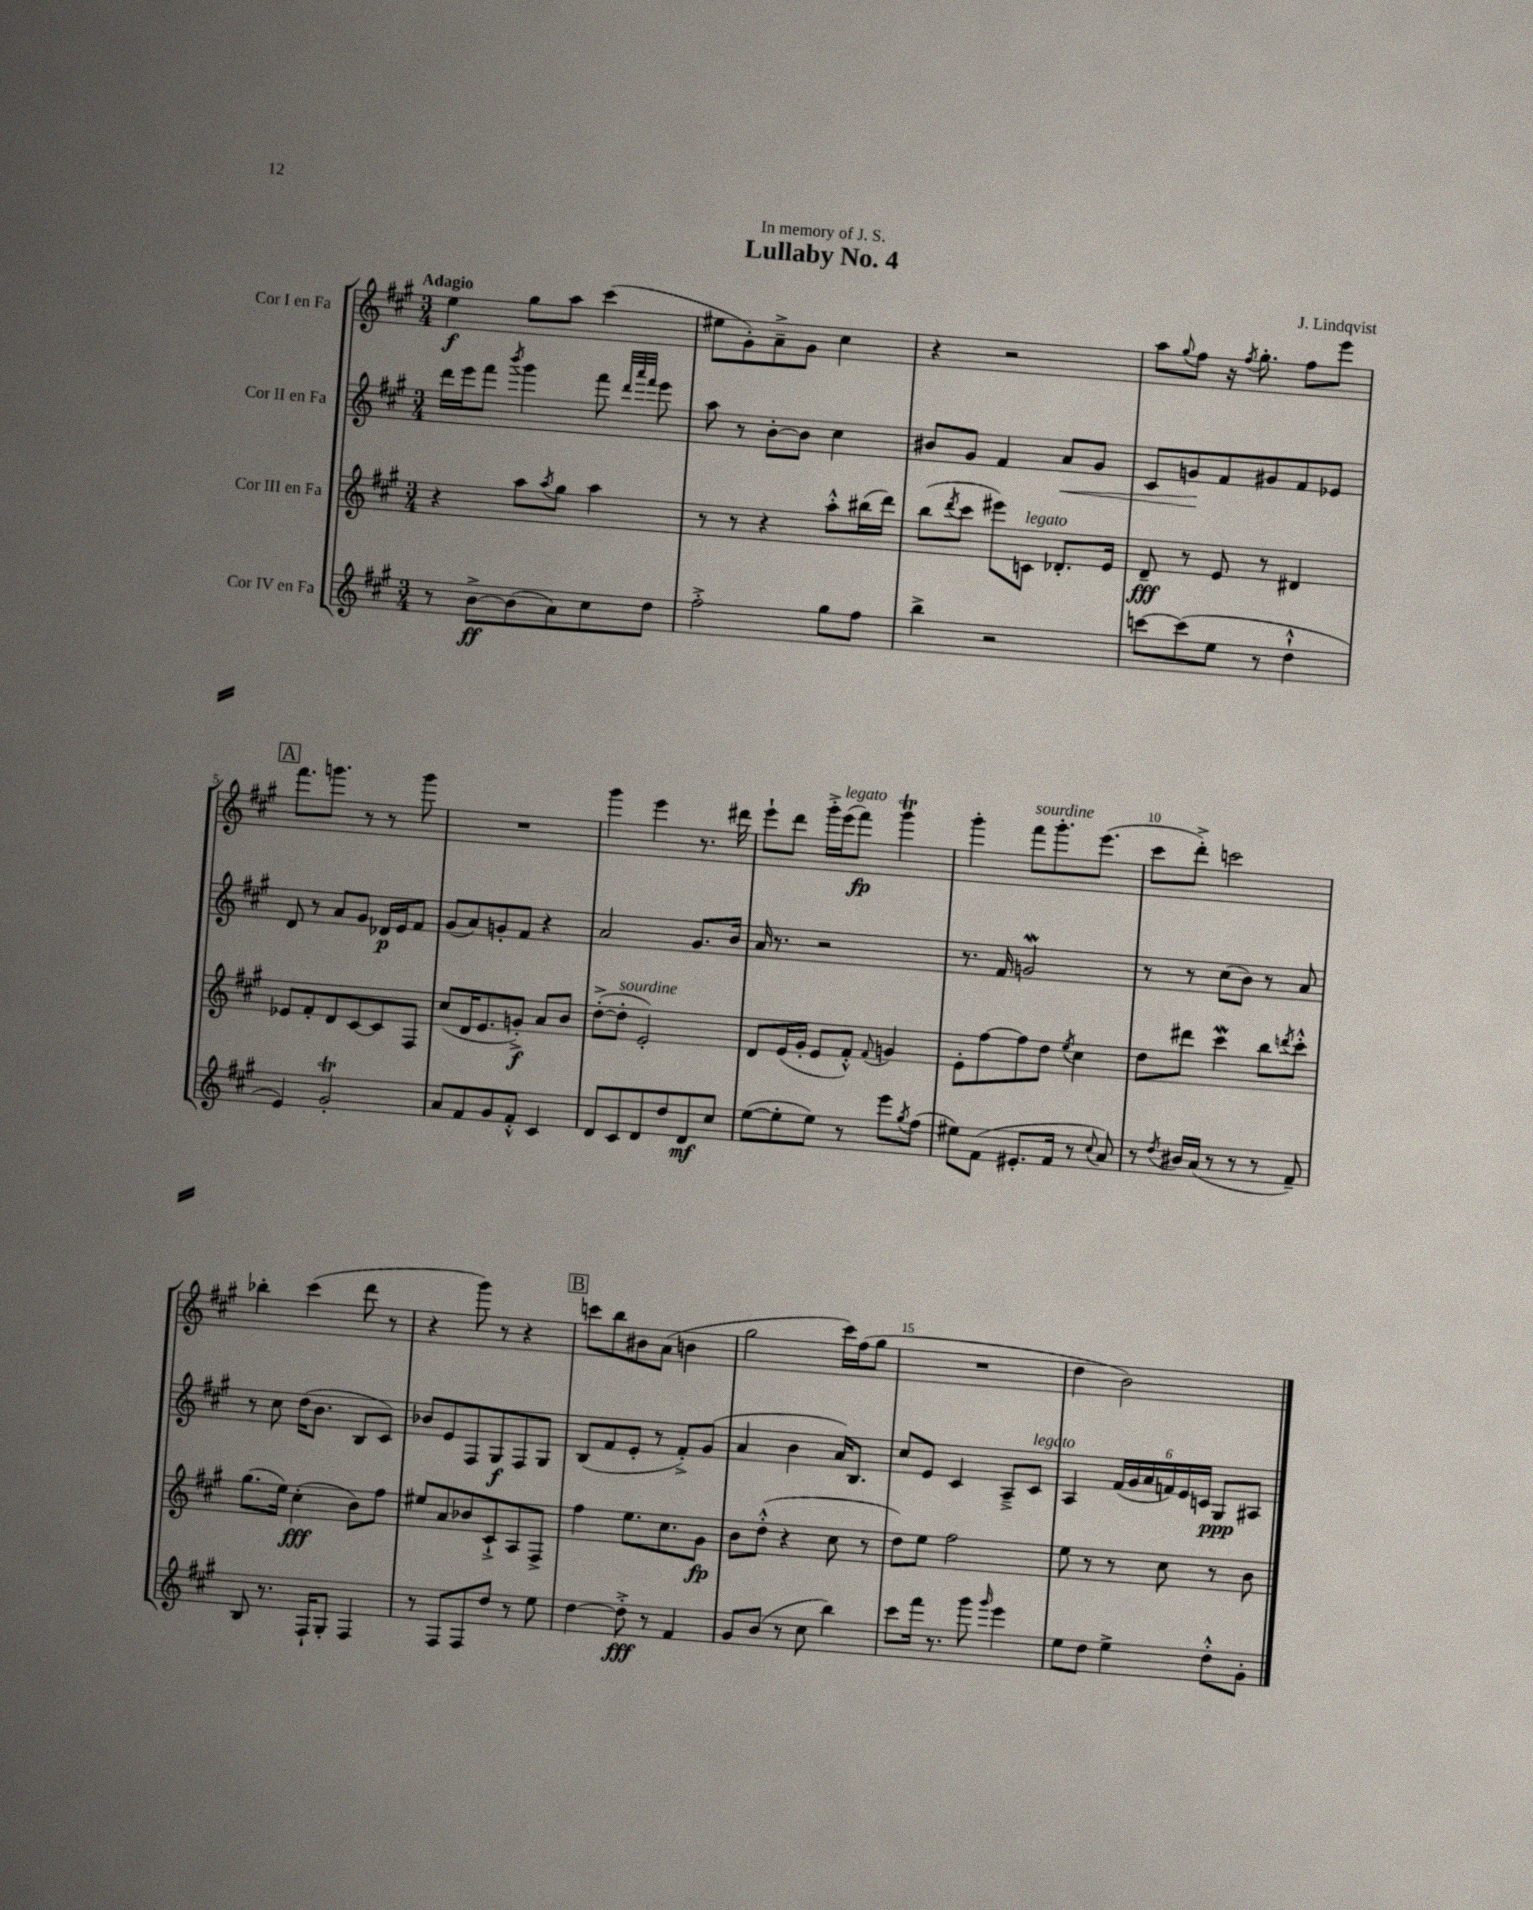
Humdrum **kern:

**kern	**kern	**kern	**kern
*staff4	*staff3	*staff2	*staff1
*clefG2	*clefG2	*clefG2	*clefG2
*k[f#c#g#]	*k[f#c#g#]	*k[f#c#g#]	*k[f#c#g#]
*M3/4	*M3/4	*M3/4	*M3/4
8r	4r	16ddd\LL	4ee\
.	.	16eee\J	.
[8b^\L	.	8fff#\J	.
.	.	8qbbb/	.
(8b\]	8aa\L	4ggg#\	8gg#\L
.	8qaa/	.	.
8a\)	8gg#\J	.	8aa\J
8cc#\	4aa\	8fff#\	(4ccc#\
.	.	32qqddd/LLL	.
.	.	32qqaaa/	.
.	.	32qqfff#/JJJ	.
8dd\J	.	8eee\	.
=	=	=	=
2ff#'^\	8r	8aa\	8ee#\L
.	8r	8r	8g#'\)
.	4r	[8b'\L	8a~^\
.	.	8b\]J	8g#\J
8gg#\L	8aa'^^\L	4cc#\	4cc#\
8ff#\J	(16bb#\L	.	.
.	16ddd\JJ)	.	.
=	=	=	=
4bb^\	(8bb\L	8b#/L	4r
.	8qddd/	.	.
.	8ccc#\J	8g#/J	.
2r	8eee#\L)	4f#/	2r
.	8c\J	.	.
.	8.d-'/L	8a/L	.
.	.	8g#/J	.
.	16e/Jk	.	.
=	=	=	=
[8ccc\L	8d~/	8c#/L	8aa\L
.	.	.	8qqgg#/
(8ccc\]	8r	8g/	8ff#\J
8ee\J	8e/	8f#/	16r
.	.	.	8qff#/
.	.	.	8.gg#'\
8r	8r	8g#/	.
4dd`^^\	4d#/	8f#/	8ff#\L
.	.	8e-/J	8eee\J
=	=	=	=
4e/)	8e-/L	8d/	8.fff#\L
.	8f#'/	8r	.
.	.	.	8.ggg\J
2g#'/	8d/	8a/L	.
.	[8c#/	8g#/J	8r
.	8c#/]	16d-/LL	8r
.	.	16e/J	.
.	8F#/J	8f#/J	8ggg\
=	=	=	=
8a/L	(8cc#/L	(8g#/L	2.r
8f#/	16d/K	8a/)	.
.	8.e/	.	.
8g#/	.	8g'/	.
8f#'^^/J	8g'^/J)	8f#/J	.
4c#/	8a/L	4r	.
.	8b/J	.	.
=	=	=	=
8d/L	([8dd'^\L	2a/	4ggg#\
8c#/	8dd'\]J	.	.
8d/	2e'/)	.	4eee\
8dd/	.	.	.
8d/	.	8.g#/L	8.r
8cc#/J	.	.	.
.	.	16b/Jk	16ddd#\
=	=	=	=
([8ee\L	8d/L	16a/	8eee`\L
.	.	8.r	.
8ee'\]	(16e/L	.	8ddd\J
.	16g#'/JJ	.	.
8ee\J)	8e/L	2r	16ggg#'^\LL
.	.	.	(16eee\J
8r	8f#'^^/J)	.	8fff#\J)
.	8qqf#/	.	.
8eee\L	4g/	.	4ggg#\
8qgg#/	.	.	.
(8ff#\J	.	.	.
=	=	=	=
8ee#\L)	8e'\L	8.r	4ggg#'\
(8f#\J	[8ff#\	.	.
.	.	16f#/	.
8.e#'/L	8ff#\]	2g/	8fff#\L
.	8dd\J	.	8.ggg#'\
16f#/Jk	.	.	.
.	8qee/	.	.
8r	4cc#\	.	.
.	.	.	(8.eee\J
8qqcc#/	.	.	.
8a/)	.	.	.
=	=	=	=
8r	8dd\L	8r	8ccc#\L
8qdd/	.	.	.
16b#/LL	8ddd#\J	8r	8ddd'^\J)
(16a/JJ	.	.	.
8r	4ccc#\	(8cc#\L	2ccc\
8r	.	8b\J)	.
8r	8bb\L	8r	.
.	8qddd/	.	.
8f#~/)	8ccc#'^^\J	8a/	.
=	=	=	=
8B/	(8.gg#\L	8r	4bb-'\
8.r	.	8cc#\	.
.	16ee\Jk)	.	.
.	(4cc#'\	(16dd\LK	(4ccc#\
16F#`/LK	.	8.b\J	.
8G#'/J	.	.	.
4F#/	8b\L)	8B/L	8ddd\
.	8ff#\J	8c#/J)	8r
=	=	=	=
8r	8ee#/L	8b-/L	4r
8F#/L	8a/	8e/	.
8F#/	8b-/	8F#/	8ggg#\)
8dd/J	8c#`^/	8G#/	8r
8r	8A/	8F#/	4r
8ee\	8F#^/J	8G#/J	.
=	=	=	=
[4dd\	4ff#\	(8B/L	8ccc\L
.	.	8f#/	8bb\
8dd'^\]	8.ee\L	8e'/J	8b#\
8r	.	8r	(8a\J
.	8.cc#\	.	.
4f#/	.	8f#'^/L)	4b\
.	8g#\J	(8g#/J	.
=	=	=	=
8g#/L	8b\L	4a/	2gg#\
(8b/J	(8dd'^^\J	.	.
8r	4r	4b\	.
8cc#\	.	.	.
4bb\)	8cc#\	16a/LK)	16ccc#\LL)
.	.	8.B/J	(16ff#\J
.	8r	.	8gg#\J
=	=	=	=
8ccc#\L	8dd\L)	8cc#/L	2.r
16fff#\Jk	8ee\J	8e/J	.
8.r	.	.	.
.	2ff#\	4c#/	.
8ggg#\	.	.	.
16qqggg#/	.	.	.
4eee\	.	8A~^/L	.
.	.	8c#/J	.
=	=	=	=
8ee\L	8ee\	4A/	4dd\
8dd\J	8r	.	.
4ee^\	8r	(24f#/LL	2b\)
.	.	24g#/	.
.	.	24a/	.
.	8cc#\	24f/)	.
.	.	24e/	.
.	.	24c/JJ	.
8dd'^^\L	8r	8G#/L	.
8g#'\J	8b\	8A#/J	.
==	==	==	==
*-	*-	*-	*-
